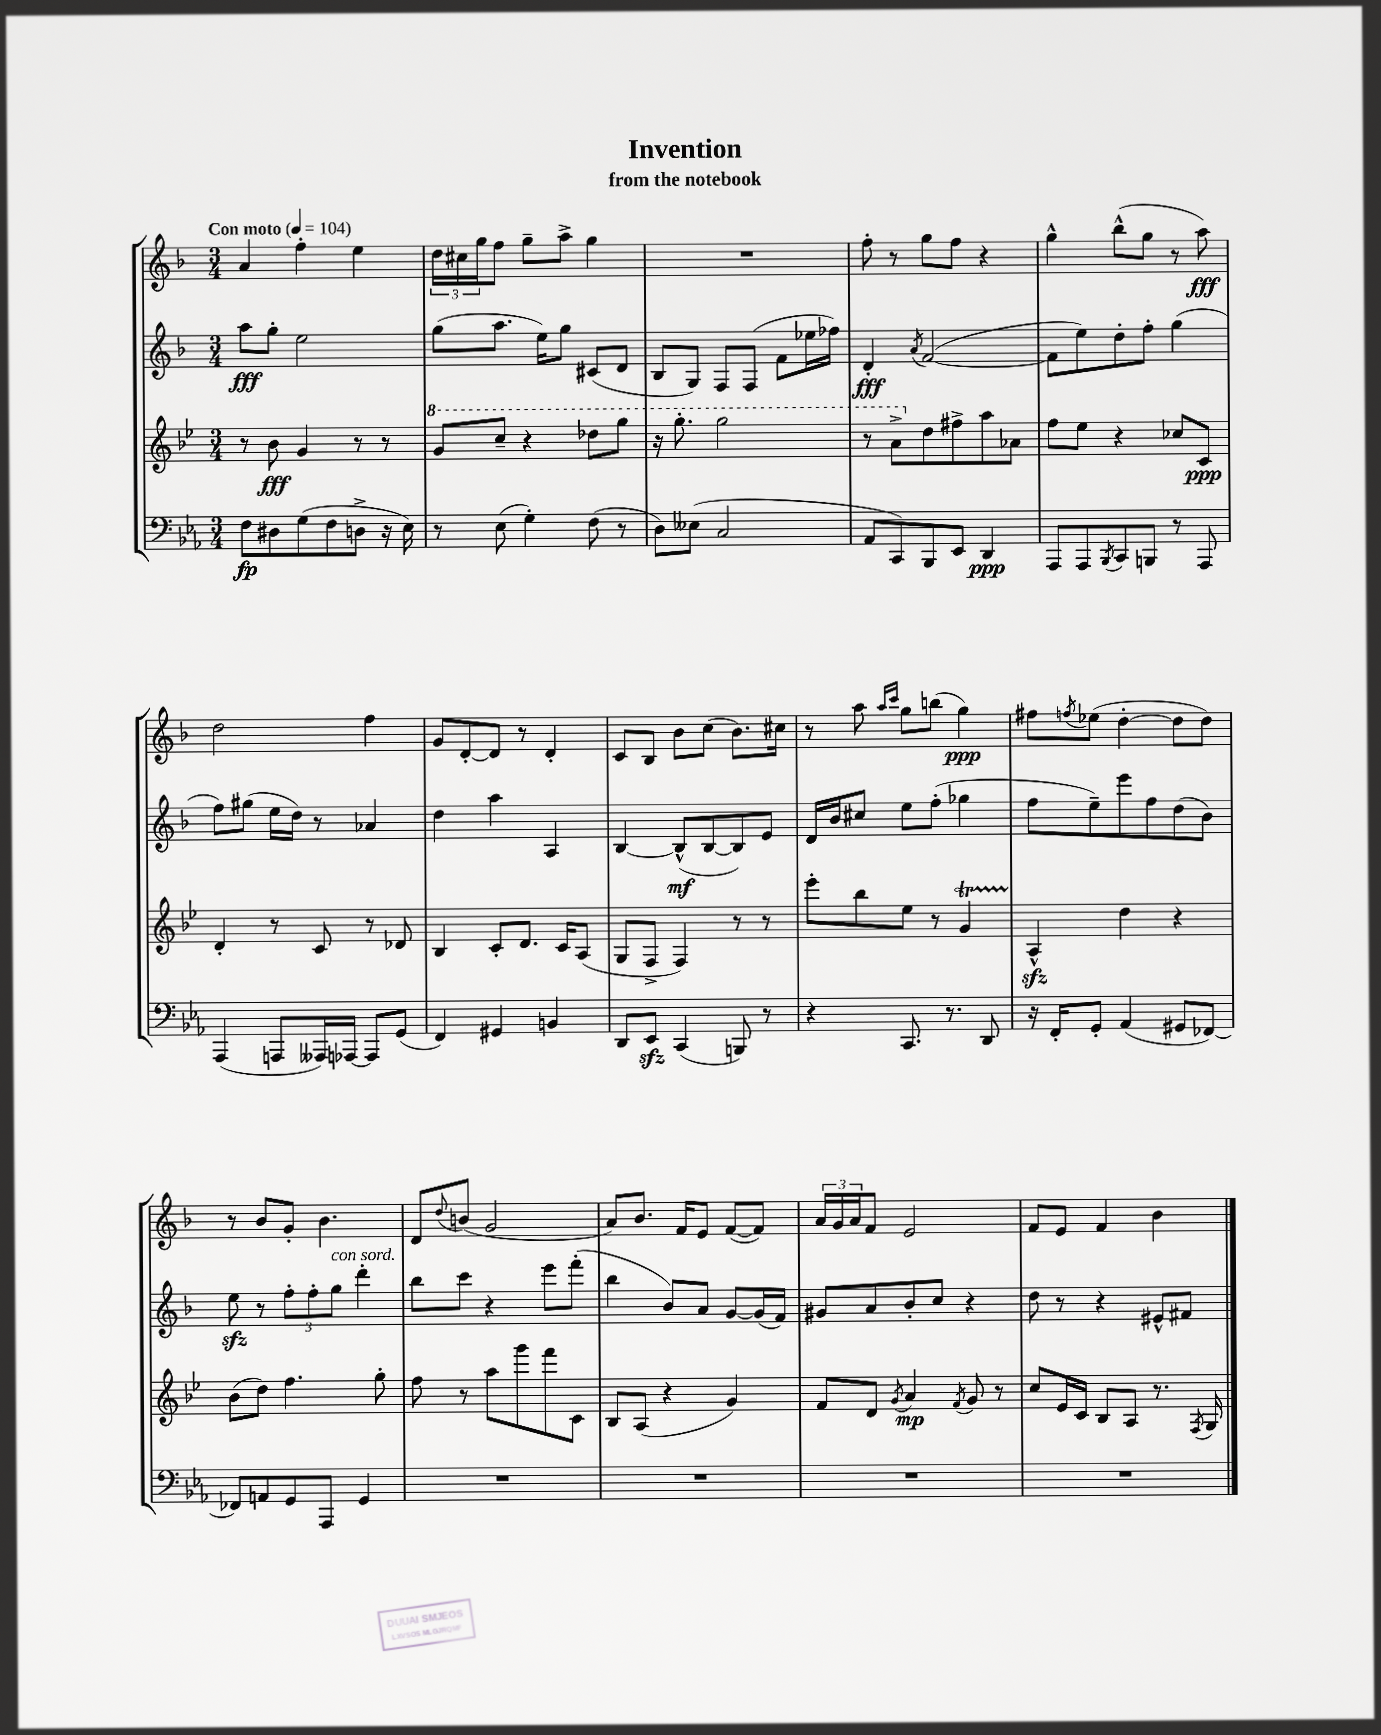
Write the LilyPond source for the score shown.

\header { title = "Invention" subtitle = "from the notebook" }
<<
\new StaffGroup <<
\new Staff = "s0" {
    \clef treble \key f \major \numericTimeSignature \time 3/4 \tempo "Con moto" 4 = 104
    a'4 f''4-. e''4 |
    \tuplet 3/2 { d''16 cis''16 g''16 } f''8 g''8-- a''8-> g''4 |
    R2. |
    f''8-. r8 g''8 f''8 r4 |
    g''4-^ bes''8-^( g''8 r8 a''8\fff) |
    d''2 f''4 |
    g'8 d'8~-. d'8 r8 d'4-. |
    c'8 bes8 bes'8 c''8( bes'8.) cis''16 |
    r8 a''8 \grace { a''16 c'''16 } g''8 b''8( g''4\ppp) |
    fis''8 \acciaccatura { f''8 } ees''8( d''4~-. d''8 d''8) |
    r8 bes'8 g'8-. bes'4. |
    d'8 \appoggiatura { d''8 } b'8( g'2 |
    a'8) bes'8. f'16 e'8 f'8~( f'8) |
    \tuplet 3/2 { a'16 g'16 a'16 } f'8 e'2 |
    f'8 e'8 f'4 bes'4 \bar "|." |
}
\new Staff = "s1" {
    \clef treble \key f \major \numericTimeSignature \time 3/4
    a''8\fff g''8-. e''2 |
    g''8( a''8. e''16) g''8 cis'8( d'8 |
    bes8 g8) f8 f8( f'8 ees''16 fes''16) |
    d'4-.\fff \acciaccatura { a'8 } f'2~( |
    f'8 e''8) d''8-. f''8-. g''4( |
    f''8) gis''8( e''16 d''16) r8 aes'4 |
    d''4 a''4 a4 |
    bes4~ bes8-^\mf( bes8~ bes8) e'8 |
    d'16 bes'16 cis''8 e''8 f''8-.( ges''4 |
    f''8 e''8--) e'''8 f''8 d''8( bes'8) |
    e''8\sfz r8 \tuplet 3/2 { f''8-. f''8-. g''8^\markup { \italic "con sord." } } d'''4-. |
    bes''8 c'''8 r4 e'''8 f'''8-.( |
    bes''4 bes'8) a'8 g'8~ g'16( f'16) |
    gis'8 a'8 bes'8-. c''8 r4 |
    d''8 r8 r4 eis'8-^ fis'8 \bar "|." |
}
\new Staff = "s2" {
    \clef treble \key bes \major \numericTimeSignature \time 3/4
    r8 bes'8\fff g'4 r8 r8 |
    \ottava #1 g''8 c'''8-- r4 des'''8 g'''8 |
    r16 g'''8.-. g'''2 |
    r8 a''8-> \ottava #0 d''8 fis''8-> a''8 aes'8 |
    f''8 ees''8 r4 ces''8 c'8\ppp |
    d'4-. r8 c'8 r8 des'8 |
    bes4 c'8-. d'8. c'16 a8( |
    g8 f8-> f4) r8 r8 |
    ees'''8-. bes''8 ees''8 r8 g'4\startTrillSpan |
    a4-^\stopTrillSpan\sfz d''4 r4 |
    bes'8( d''8) f''4. g''8-. |
    f''8 r8 a''8 g'''8 f'''8 c'8 |
    bes8 a8( r4 g'4) |
    f'8 d'8 \acciaccatura { g'8 } a'4\mp \acciaccatura { f'8 } g'8 r8 |
    c''8 ees'16 c'16 bes8 a8 r8. \acciaccatura { f8 } g16 \bar "|." |
}
\new Staff = "s3" {
    \clef bass \key ees \major \numericTimeSignature \time 3/4
    f8\fp dis8 g8( f8 d8-> r16 ees16) |
    r8 ees8( g4-.) f8( r8 |
    d8) eeses8( c2 |
    aes,8 c,8) bes,,8 ees,8 d,4\ppp |
    aes,,8 aes,,8 \acciaccatura { bes,,8 } c,8 b,,8 r8 aes,,8 |
    aes,,4( a,,8 aeses,,16) aes,,16~ aes,,8 g,8( |
    f,4) gis,4 b,4 |
    d,8 ees,8\sfz c,4( b,,8) r8 |
    r4 c,8. r8. d,8 |
    r16 f,16-. g,8-. aes,4( gis,8 fes,8~) |
    fes,8 a,8 g,8 aes,,8 g,4 |
    R2. |
    R2. |
    R2. |
    R2. \bar "|." |
}
>>
>>
\layout { \context { \Score \remove "Bar_number_engraver" } }
